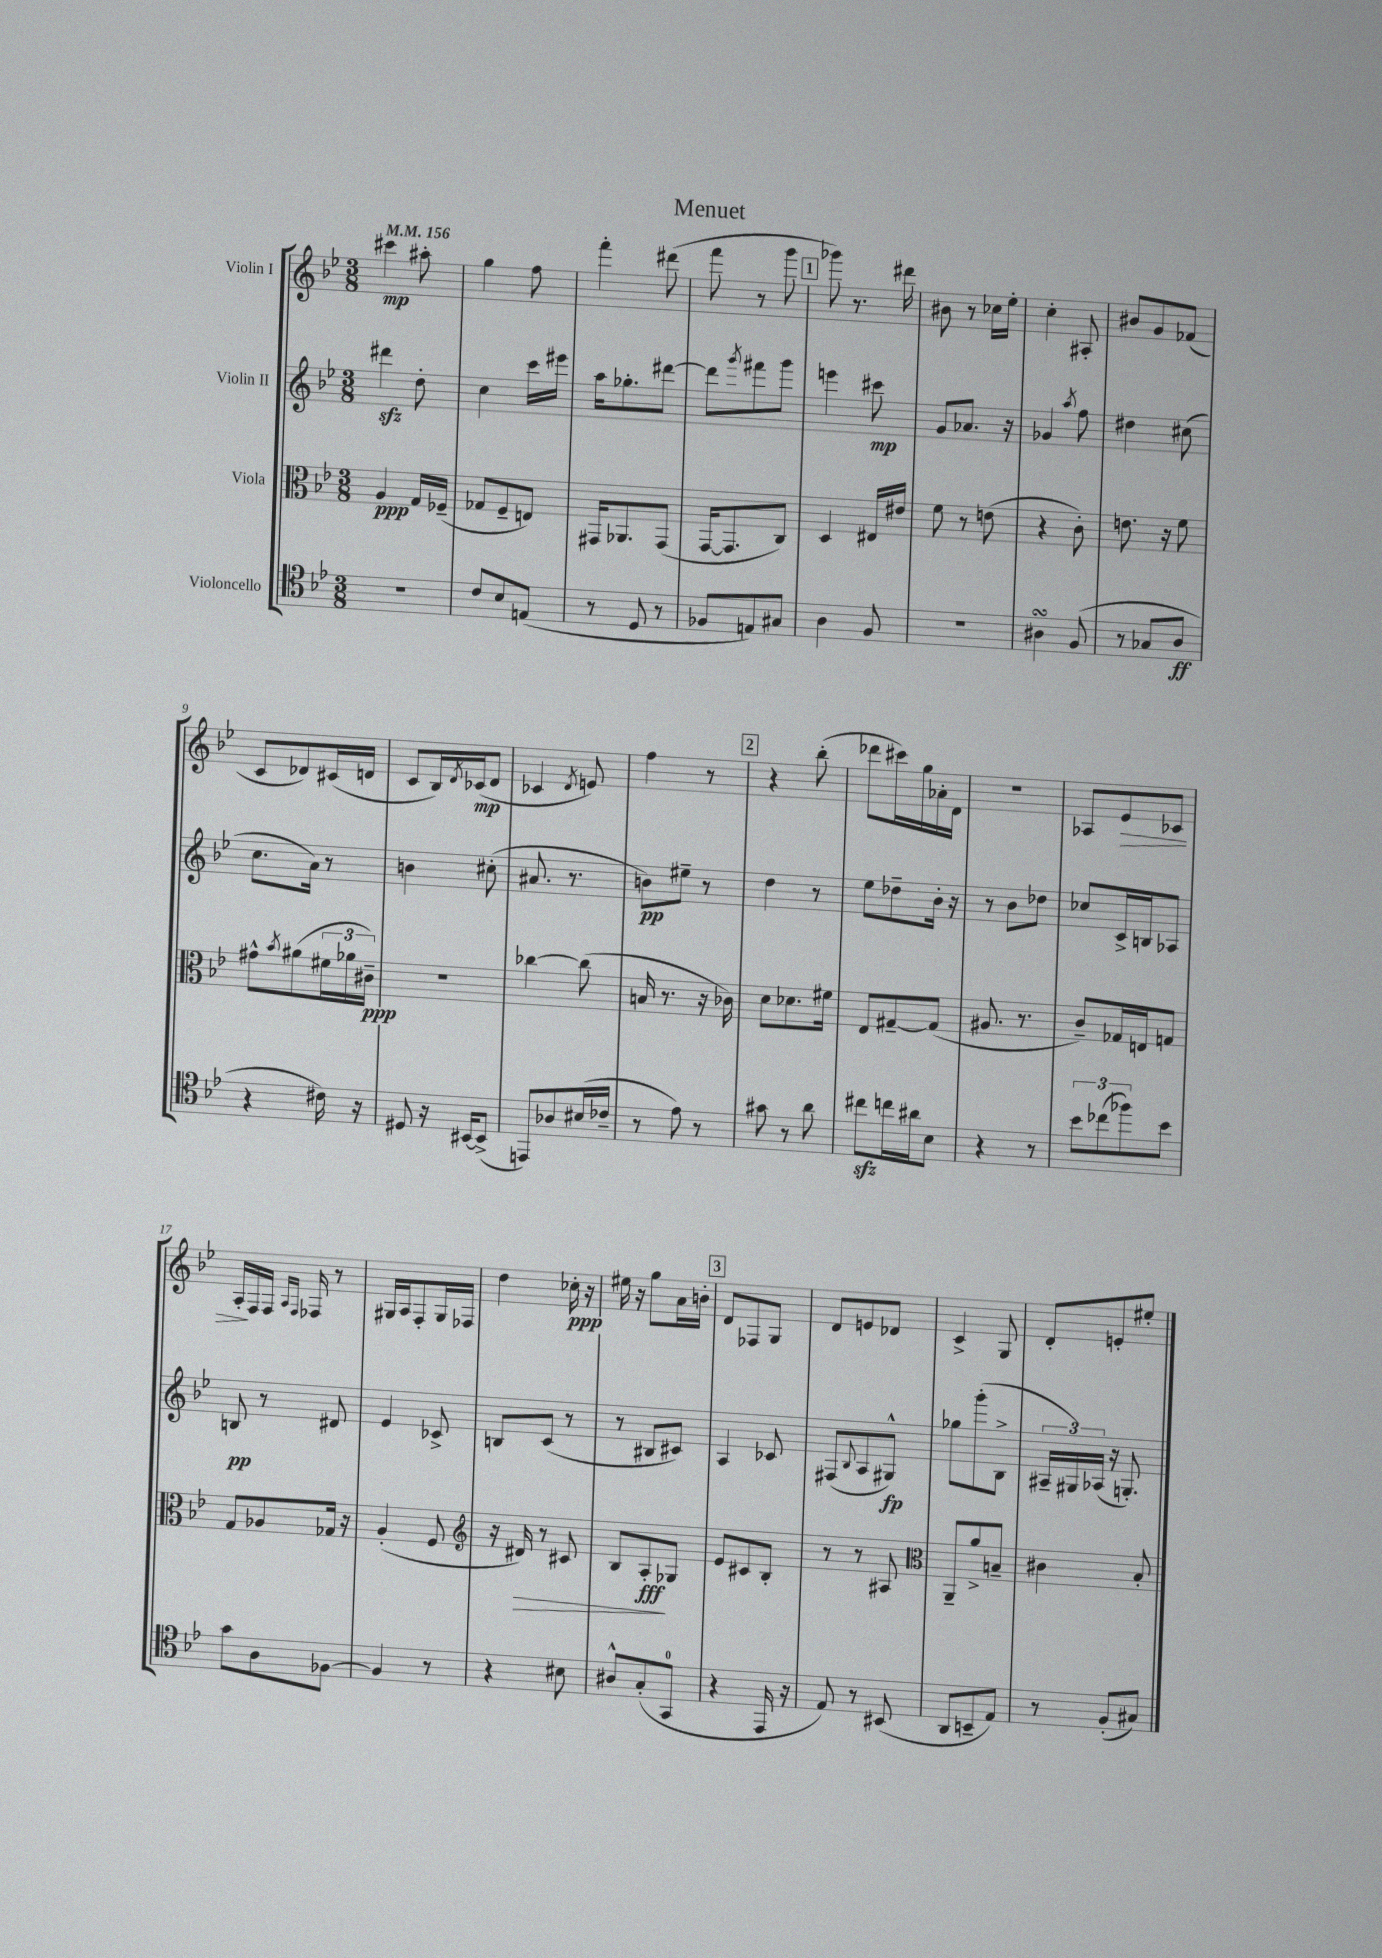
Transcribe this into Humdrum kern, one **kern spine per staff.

**kern	**kern	**kern	**kern
*staff4	*staff3	*staff2	*staff1
*clefC4	*clefC3	*clefG2	*clefG2
*k[b-e-]	*k[b-e-]	*k[b-e-]	*k[b-e-]
*M3/8	*M3/8	*M3/8	*M3/8
*MM156	*MM156	*MM156	*MM156
4.r	4A/	4ddd#\	4ccc#\
.	16G/LL	8dd'\	8aa#'\
.	(16F-~/JJ	.	.
=	=	=	=
8c/L	8G-/L	4cc\	4gg\
8B-/	8F~/	.	.
(8E/J	8E/J)	16ccc\LL	8ff\
.	.	16eee#\JJ	.
=	=	=	=
8r	16GG#/LK	16aa\LK	4fff'\
.	8.AA-/	8.gg-'\	.
8D/	.	.	.
8r	(8GG#/J	[8ddd#\J	(8ddd#\
=	=	=	=
8F-/L	[16GG/LK	8ddd#\]L	8fff\
.	8.GG/]	.	.
.	.	8qggg/	.
8E/)	.	8fff#\	8r
8G#/J	8C/J)	8ggg\J	8ggg\
=	=	=	=
4A\	4D/	4eee\	8ggg-\)
.	.	.	8.r
8F/	16E#/LL	8ccc#\	.
.	16e#/JJ	.	16ddd#\
=	=	=	=
4.r	8f\	8g/L	8b#\
.	8r	8.a-/J	8r
.	(8e\	.	16cc-\LL
.	.	16r	16ee-'\JJ
=	=	=	=
4A#\	4r	4g-/	4cc'\
.	.	8qaa/	.
(8F/	8c'\)	8ff\	8A#'/
=	=	=	=
8r	8.e\	4dd#\	8b#/L
8G-/L	.	.	8g/
.	16r	.	.
8A/J	8f\	(8cc#\	(8f-/J
=	=	=	=
4r	8g#^^\L	8.cc\L	8c/L
.	8qb-/	.	.
.	(8a#\	.	8d-/)
.	.	16a\Jk)	.
16c#\)	24f#\L	8r	(16c#/L
.	24a-\	.	.
16r	.	.	16d/JJ
.	24c#~\JJ)	.	.
=	=	=	=
8D#/	4.r	4b\	8c/L
16r	.	.	16B-/L)
.	.	.	8qd/
[16BB#/LK	.	.	(16c-/J
(8BB#^/]J	.	(8cc#'\	8d/J
=	=	=	=
8EE/L)	[4cc-\	8.a#/	4c-/
8A-/	.	.	.
.	.	8.r	.
.	.	.	8qd/
(16B#/L	(8cc-\]	.	8e/)
16c-~/JJ	.	.	.
=	=	=	=
8r	16B/	8b\L)	4ff\
.	8.r	.	.
8e-\)	.	8ee#~\J	.
8r	16r	8r	8r
.	16c-\)	.	.
=	=	=	=
8g#\	8d\L	4dd\	4r
8r	8.d-\	.	.
8a\	.	8r	(8bb-'\
.	16f#\Jk	.	.
=	=	=	=
8cc#\L	8E-/L	8ee-\L	8ddd-\L
16cc\L	[8G#~/	8dd-~\	16ccc#\L)
16a#\J	.	.	16gg\
8B-\J	(8G#/]J	16b-'\Jk	16a-'\
.	.	16r	16d\JJ
=	=	=	=
4r	8.A#/	8r	4.r
.	.	8b-\L	.
.	8.r	.	.
8r	.	8dd-\J	.
=	=	=	=
12b-\L	8c~/L)	8cc-/L	8A-/L
(12cc-\	.	.	.
.	16G-/L	16c^/L	8e-/
12ff-\)	.	.	.
.	16E/J	16B/J	.
8b-\J	8G/J	8A-/J	8c-/J
=	=	=	=
8g\L	8G/L	8B/	16A'/LL
.	.	.	16F/
8A\	8A-/	8r	16F/JJ
.	.	.	16qqA/LL
.	.	.	16qqF/JJ
.	.	.	16F-/
[8F-\J	16G-/Jk	8d#/	8r
.	16r	.	.
=	=	=	=
4F-/]	(4A'/	4e-/	16G#/LL
.	.	.	16A/J
.	.	.	8F'/
8r	8F/	8c-^/	16G#/L
.	.	.	16F-/JJ
=	=	=	=
*	*clefG2	*	*
4r	16r	8B/L	4dd\
.	16d#/)	.	.
.	8r	(8c/J	.
8B#\	8c#/	8r	16cc-'\
.	.	.	16r
=	=	=	=
8A#^^/L	8B-/L	8r	16ee#\
.	.	.	16r
(8G'/	8A'/	8B#/L	8gg\L
8GG/J	8G-/J	8c#/J)	16a\L
.	.	.	16b'\JJ
=	=	=	=
4r	8e-/L	4A/	8d/L
.	8c#/	.	8F-/
16EE-/	8B-'/J	8c-/	8G/J
16r	.	.	.
=	=	=	=
8E-/)	8r	(8F#/L	8d/L
.	.	8qqB-/	.
8r	8r	8A/	8e/
(8BB#/	8A#/	8G#^^/J)	8d-/J
=	=	=	=
*	*clefC3	*	*
8AA/L	8AA~/L	8gg-\L	4c^/
8BB~/	8a^/	(8ggg'\	.
8E-/J)	8B~/J	8B-^\J	8G/
=	=	=	=
8r	4c#\	24A#~/LL	8d'/L
.	.	24G#/)	.
.	.	(24A-/JJ	.
(8F'/L	.	16r	8e'/
.	.	8.G'/)	.
8G#/J)	8B-'/	.	8ee#'/J
==	==	==	==
*-	*-	*-	*-
